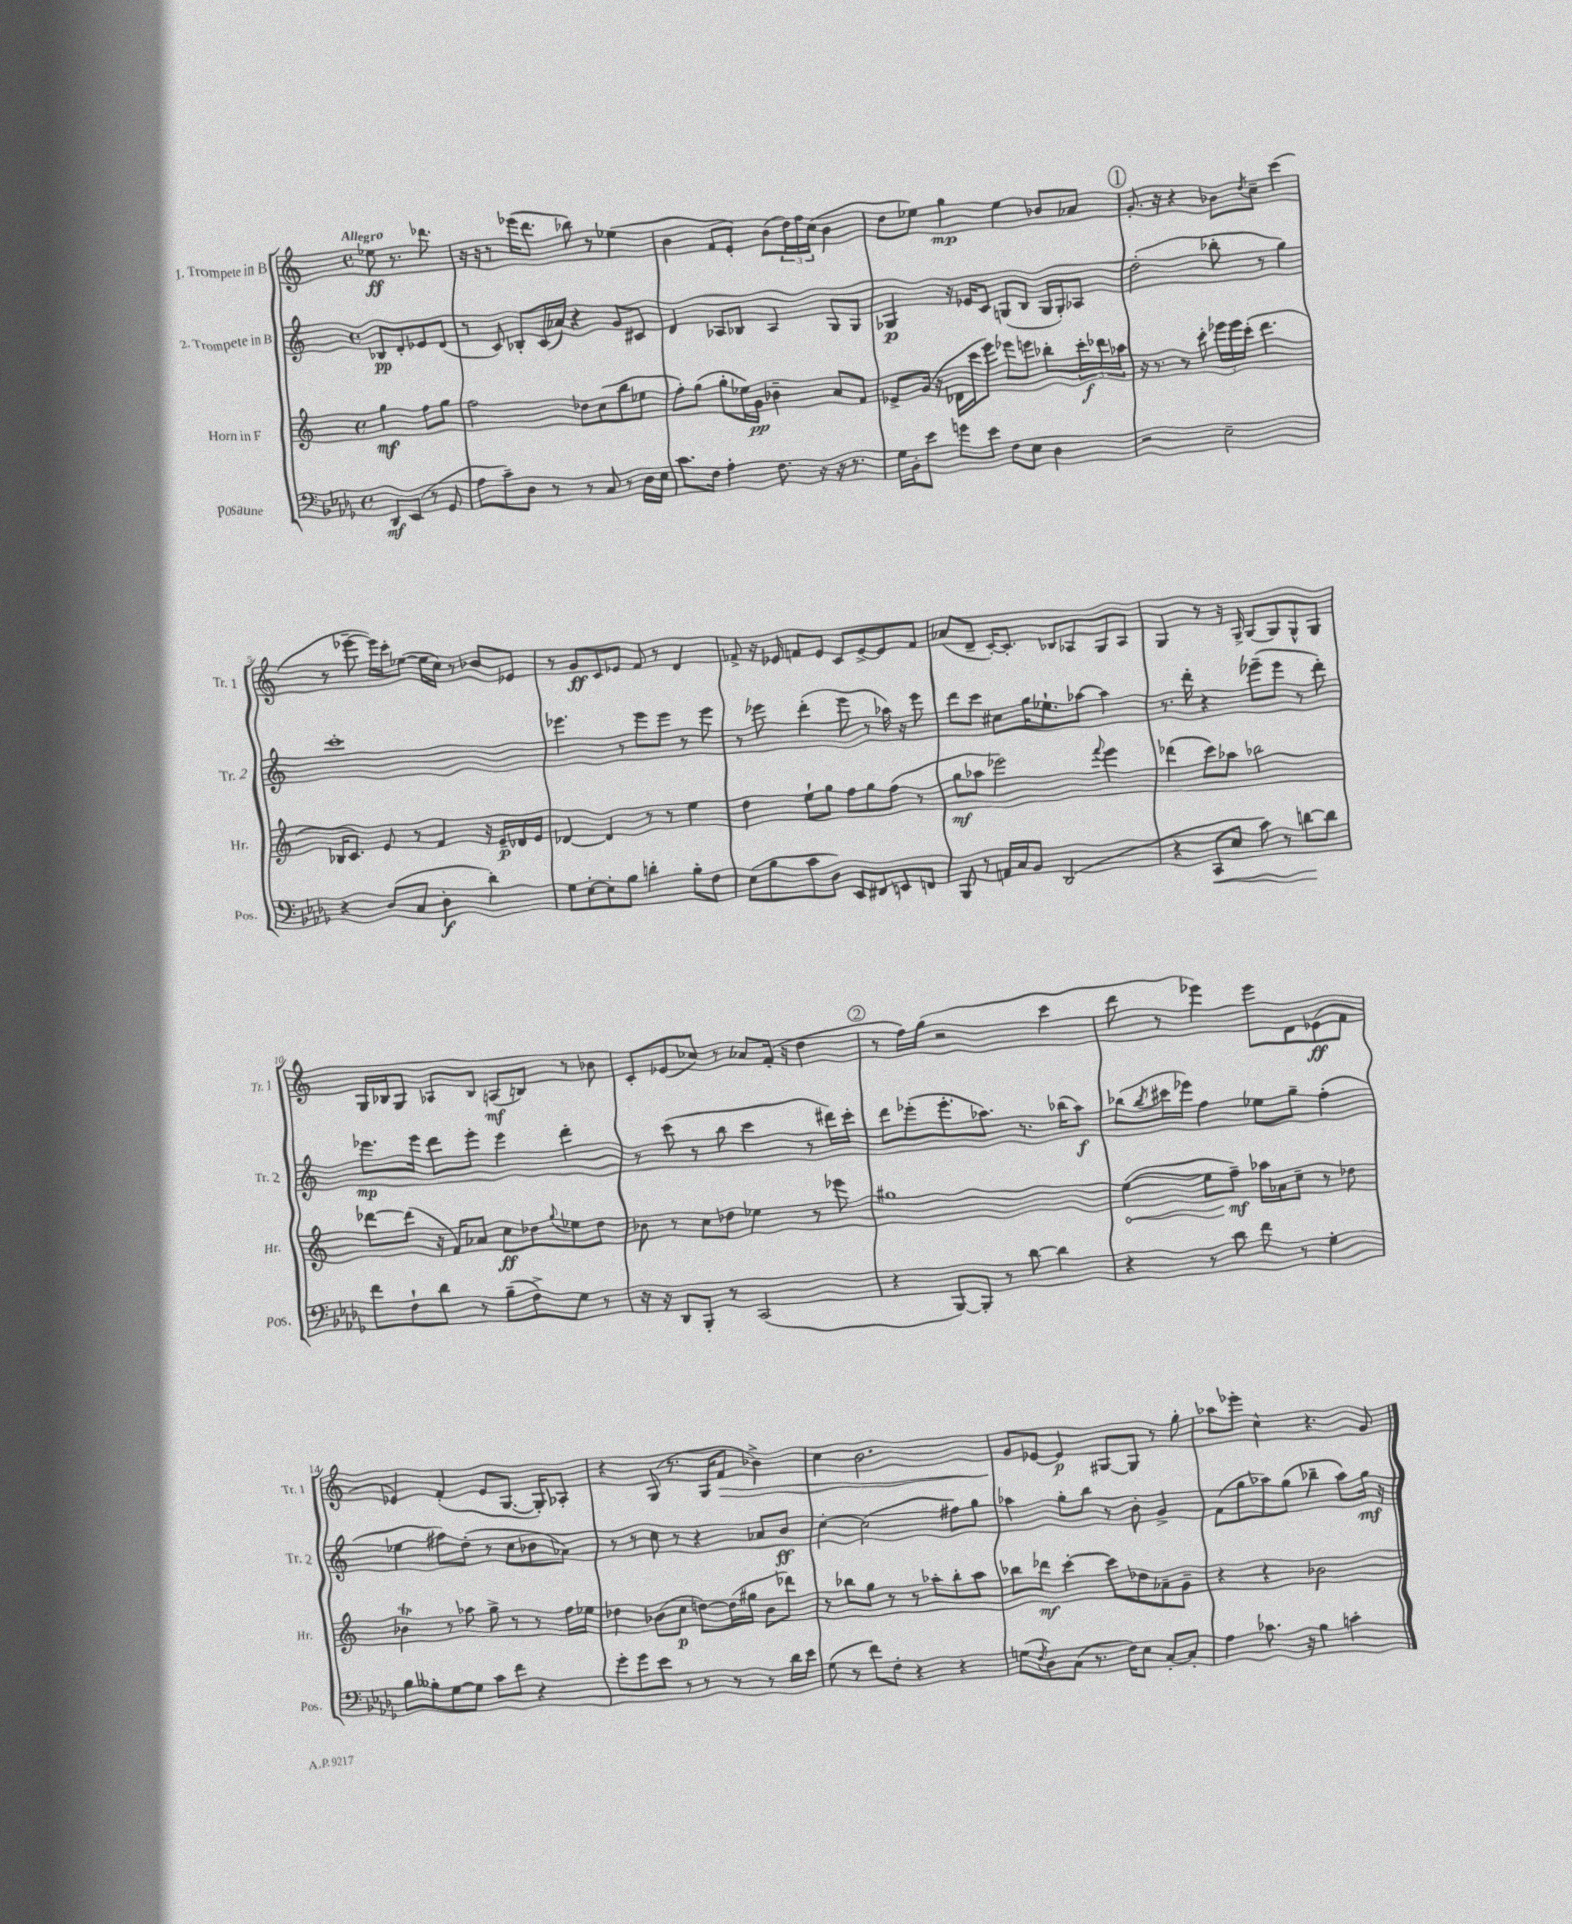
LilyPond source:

<<
\new StaffGroup <<
\new Staff = "s0" \with { instrumentName = "1. Trompete in B" shortInstrumentName = "Tr. 1" } {
    \clef treble \key c \major \defaultTimeSignature \time 4/4 \partial 2 \tempo "Allegro"
    ees''8\ff r8. des'''8. |
    r16 r16 r8 ees'''16( d'''8. bes''8) r8 ees''4( |
    b'4 f'8 e'8-.) b'8( \tuplet 3/2 { d''16) f''16 c''16( } b'4 |
    d''8 ees''8) g''4\mp ees''4 bes'8 aes'8 |
    \mark \markup { \circle "1" } g'8.-. r16 r4 bes'8 \acciaccatura { d''8 } c''8-- c'''4( |
    r8 ees'''8~-- ees'''16) c'''16-. ees''8~( ees''16 c''16) r8 bes'8 ees'8 |
    r8 g'8\ff c'8 ees'8 f'8 r8 d'4 |
    fes'8-> r16 ees'16 f'8 ees'8 c'8 ees'8~-> ees'8 f'8 |
    aes'8( d'8-- c'16~-.) c'8.-. bes8 aes8 g8 aes8 |
    g4 r8 r16 g16-> g8( g8) g8-^ g8 |
    g16 bes16 g8 aes8 bes8 a8\mf( b8) r8 bes'8 |
    c'8-. ees'8( ces''8) r8 aes'8 f'16-.( r16 d''4 |
    \mark \markup { \circle "2" } r8 f''16) g''16( r2 c'''4 |
    d'''8 r8 ees'''4) ees'''8 d'8 ees'8\ff( f'8 |
    ees'4) f'4-.( ees'8 g8.~ g16-.) aes8-. |
    r4 g8( r8. g16 f'8\> bes'4->) |
    c''4 b'2. |
    g'8\! ees'8~ ees'4\p gis8~ gis8 r8 g''8-. |
    aes''8 ees'''8-. c''4-^ r4. g'8 \bar "|." |
}
\new Staff = "s1" \with { instrumentName = "2. Trompete in B" shortInstrumentName = "Tr. 2" } {
    \clef treble \key c \major \defaultTimeSignature \time 4/4 \partial 2
    bes8\pp d'8-. ees'8 d'8( |
    r8 c'8) bes8-. c'16( aes'16) r4 g'8 cis'8 |
    d'4 aes8 bes8 aes4 g8 g8 |
    ges4\p r16 ees'16 c'8 g8( b8 g16 g16-.) aes8 |
    \mark \markup { \circle "1" } d''2-.( bes''8-. r8 g''4) |
    c'''1-. |
    ees'''4. r8 ees'''8 ees'''8 r8 ees'''8 |
    r8 ees'''8 d'''4-.( ees'''8 r8 aes''16) r16 ees'''8 |
    d'''8 c'''8 cis''8 g''16 ees''8.-! aes''8~ aes''4 |
    r8. d'''16-. r4 ees'''8--( ees'''8 r8 d'''8-.) |
    ees'''8.\mp ees'''16 d'''8 ees'''8-. ees'''4 d'''4-. |
    r8 c'''8( r8 b''8 c'''4 r8 dis'''16) c'''16-. |
    \mark \markup { \circle "2" } d'''8 ees'''8-.( ees'''8.-. aes''8.) r8. bes''16( aes''8\f) |
    bes''8( \acciaccatura { bes''8 } cis'''16 ees'''16) f''4 ees''8 g''8-- f''4-.( |
    ees''4 fis''8) d''8-.( r8 c''8 bes'8 aes'8) |
    r8 r8 c''8 r8 r4 aes'8 b'8\ff |
    c''4~-. c''2( fis''8) g''8 |
    aes''4 g''8-. b''8 r8 b'8-. g'4-> |
    f'8( g''8 aes''8) g''8( bes''4-- aes''8) g''16\mf r16 \bar "|." |
}
\new Staff = "s2" \with { instrumentName = "Horn in F" shortInstrumentName = "Hr." } {
    \clef treble \key c \major \defaultTimeSignature \time 4/4 \partial 2
    g''4\mf f''8 g''8 |
    f''2 des''8 c''8( b''8 ees''8 |
    f''8-.) g''8( g''8-. ees''16) g'16\pp bes'4-- a'8 f'8 |
    ees'8-> g'16( r16 des'16 c'''16 e'''8) ees'''8 e'''8 bes''8-. \tuplet 3/2 { c'''16-.\f des'''16 aes''16 } |
    \mark \markup { \circle "1" } r16 r8. r8 c'''8-. \tuplet 3/2 { ees'''16 ees'''16 c'''16-.( } d'''4. |
    bes16 c'8.) e'8 r8 f'4 r16 e'16--\p des'16 e'16 |
    des'4~ des'4 r8 r8 e''4 |
    d''4 e''8-! g''8 f''8 g''8 f''8( r8 |
    g''8\mf aes''8 ees'''2) \appoggiatura { f'''8 } ees'''4 |
    des'''4( c'''8) aes''8 bes''2 |
    des'''8~ des'''8( r16 f'16) aes'8 c''8\ff des''8 \appoggiatura { g''8 } ees''8 des''8 |
    bes'8 r8 c''8 des''8 ees''4 r8 ees'''8 |
    \mark \markup { \circle "2" } gis''1 |
    \once \override Hairpin.circled-tip = ##t e''4~\<( e''8 f''8--\mf\!) aes''16 aes'16 c''8-- r8 des''8 |
    bes'4\trill r8 aes''8 g''8-> r8 r8 f''16 ees''16 |
    des''4 bes'8( c''8\p d''8~) d''16( gis''16 bes'8 des'''8) |
    r8 bes''8 g''8 r8 r8 aes''8-. bes''8-. aes''8 |
    bes''8 des'''8\mf c'''4~-. c'''8 des''8 aes'8-- g'8-- |
    r4 r4 bes'2 \bar "|." |
}
\new Staff = "s3" \with { instrumentName = "Posaune" shortInstrumentName = "Pos." } {
    \clef bass \key des \major \defaultTimeSignature \time 4/4 \partial 2
    des,8\mf ees,8( r8 ges,8 |
    aes8 c'8--) des8 r8 r8 c8 r8 des16 ees16 |
    c'8. f16 aes4-. f8. r16 r16 r8. |
    ges16 bes,16-. ees'8 g'8 ees'8 f8 ees8 des4 |
    \mark \markup { \circle "1" } r2 ees2-- |
    r4 des8( c8 des4-.\f des'4-.) |
    ges8 ees8~-. ees8-. bes8 d'4-. bes8-. f8 |
    ees8( bes8 c'8 des8) ees,8 fis,8 e,8 f,8 |
    bes,,8 r8 a,16 c16 bes,8 des,2( |
    r4 c,8\< ees8 c'8) r8 d'8~\! d'8 |
    f'8 f8-! des'8 r8 bes8--( f8->) ges8 r8 |
    r16 r16 des,8 bes,,8-. r8 c,2( |
    \mark \markup { \circle "2" } r4 bes,,8~) bes,,8-. r8 des'8~ des'4 |
    r4 r8 des'8 f'8 r8 ges4-. |
    bes8 beses8-. ges8~ ges8 c'8 f'8 r4 |
    ges'8-. ges'8 ees'8 r8 r8 r8 r8 des'16 ees'16 |
    ges8( r8 f'8) f8-. r4 r4 |
    g8( \acciaccatura { f8 } des8) c8( r8. f16) ees8 c8~-. c8-. |
    aes4 ces'8. r16 bes4 c'4-. \bar "|." |
}
>>
>>
